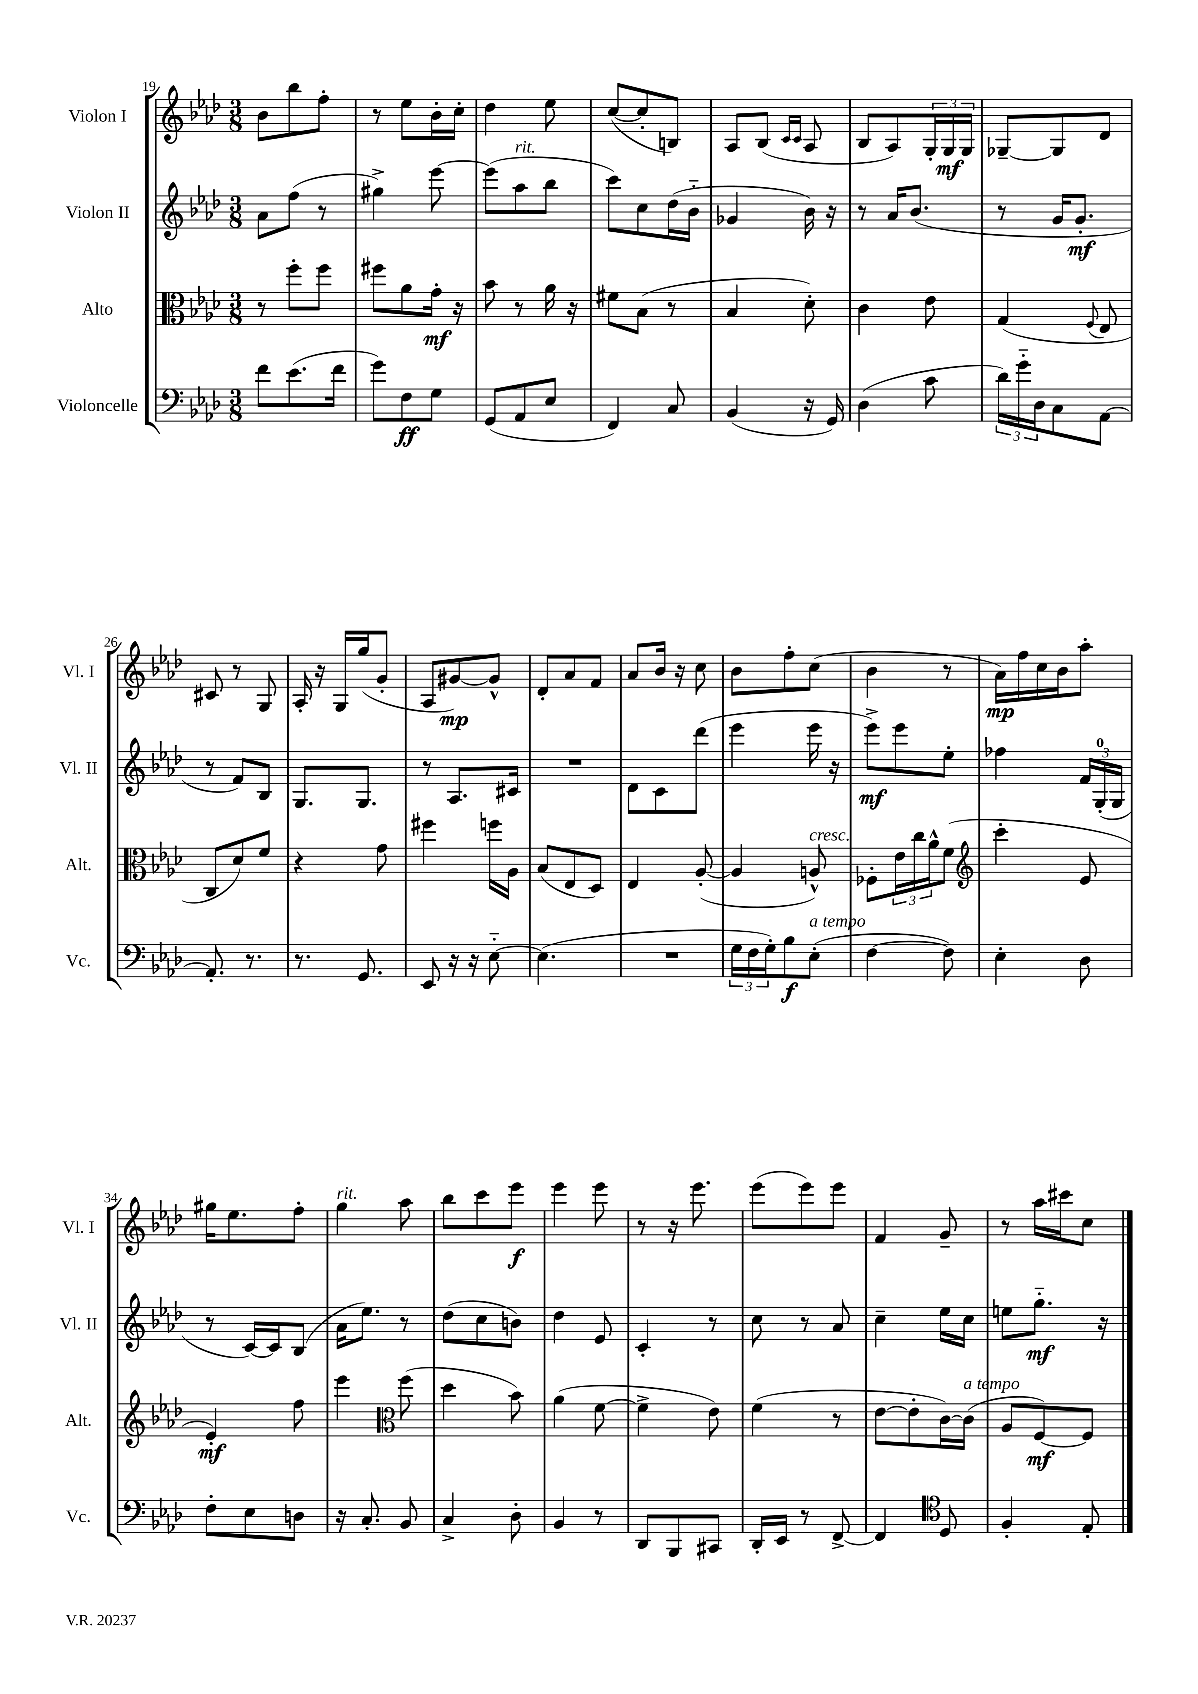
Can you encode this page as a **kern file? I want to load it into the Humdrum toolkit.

**kern	**dynam	**kern	**dynam	**kern	**dynam	**kern	**dynam
*part4	*part4	*part3	*part3	*part2	*part2	*part1	*part1
*staff4	*staff4	*staff3	*staff3	*staff2	*staff2	*staff1	*staff1
*I"Violoncelle	*	*I"Alto	*	*I"Violon II	*	*I"Violon I	*
*I'Vc.	*	*I'Alt.	*	*I'Vl. II	*	*I'Vl. I	*
*clefF4	*	*clefC3	*	*clefG2	*	*clefG2	*
*k[b-e-a-d-]	*	*k[b-e-a-d-]	*	*k[b-e-a-d-]	*	*k[b-e-a-d-]	*
*M3/8	*	*M3/8	*	*M3/8	*	*M3/8	*
=19	=19	=19	=19	=19	=19	=19	=19
8f\L	.	8r	.	8a-\L	.	8b-\L	.
(8.e-\	.	8ff'\L	.	(8ff\J	.	8bb-\	.
.	.	8ff\J	.	8r	.	8ff'\J	.
16f\Jk	.	.	.	.	.	.	.
=20	=20	=20	=20	=20	=20	=20	=20
8g\L)	.	8ff#X\L	.	4gg#X^\)	.	8r	.
8F\	ff	8a-\	.	.	.	8ee-\L	.
8G\J	.	16g'\Jk	mf	[8eee-\	.	16b-'\L	.
.	.	16r	.	.	.	16cc'\JJ	.
=21	=21	=21	=21	=21	=21	=21	=21
(8GG/L	.	8b-\	.	(8eee-\L]	.	4dd-\	.
!	!	!	!	!LO:TX:a:i:t=rit.	!	!	!
8AA-/	.	8r	.	8aa-\	.	.	.
8E-/J	.	16a-\	.	8bb-\J	.	8ee-\	.
.	.	16r	.	.	.	.	.
=22	=22	=22	=22	=22	=22	=22	=22
4FF/)	.	8f#X\L	.	8ccc\L)	.	([8cc/L	.
.	.	(8B-\J	.	8cc\	.	8cc'/]	.
8C/	.	8r	.	(16dd-\L	.	8Bn/J)	.
.	.	.	.	16b-\JJ	.	.	.
=23	=23	=23	=23	=23	=23	=23	=23
(4BB-/	.	4B-/	.	4g-X/	.	8A-/L	.
.	.	.	.	.	.	(8B-/J	.
.	.	.	.	.	.	16qqc/LL	.
.	.	.	.	.	.	16qqc/JJ	.
16r	.	8d-'\)	.	16b-\)	.	8A-/	.
16GG/)	.	.	.	16r	.	.	.
=24	=24	=24	=24	=24	=24	=24	=24
(4D-\	.	4c\	.	8r	.	8B-/L	.
.	.	.	.	16a-/KL	.	8A-/)	.
.	.	.	.	(8.b-/J	.	.	.
8c\	.	8e-\	.	.	.	24G'/L	.
.	.	.	.	.	.	24G/	mf
.	.	.	.	.	.	24G/JJ	.
=25	=25	=25	=25	=25	=25	=25	=25
24d-\LL)	.	(4G/	.	8r	.	[8G-X~/L	.
24g\	.	.	.	.	.	.	.
24D-\J	.	.	.	.	.	.	.
8C\	.	.	.	16g/KL	.	8G-/]	.
.	.	.	.	8.g'/J	mf	.	.
.	.	8qqF/	.	.	.	.	.
[8AA-\J	.	8E-/	.	.	.	8d-/J	.
!!LO:LB:g=z
=26	=26	=26	=26	=26	=26	=26	=26
8.AA-'/]	.	8C/L	.	8r	.	8c#X/	.
.	.	8d-/)	.	8f/L)	.	8r	.
8.r	.	.	.	.	.	.	.
.	.	8f/J	.	8B-/J	.	8G/	.
=27	=27	=27	=27	=27	=27	=27	=27
8.r	.	4r	.	8.G/L	.	16A-'/	.
.	.	.	.	.	.	16r	.
.	.	.	.	.	.	16G/LL	.
8.GG/	.	.	.	8.G/J	.	(16gg/J	.
.	.	8g\	.	.	.	8g'/J	.
=28	=28	=28	=28	=28	=28	=28	=28
8EE-/	.	4ff#X\	.	8r	.	8A-/L	.
16r	.	.	.	8.A-/L	.	[8g#X/)	mp
16r	.	.	.	.	.	.	.
[8E-\	.	16ffn\LL	.	.	.	8g#^^/J]	.
.	.	16A-\JJ	.	16c#X/Jk	.	.	.
=29	=29	=29	=29	=29	=29	=29	=29
(4.E-\]	.	(8B-/L	.	4.r	.	8d-'/L	.
.	.	8E-/	.	.	.	8a-/	.
.	.	8D-/J)	.	.	.	8f/J	.
=30	=30	=30	=30	=30	=30	=30	=30
4.r	.	4E-/	.	8d-\L	.	8a-/L	.
.	.	.	.	8c\	.	16b-/Jk	.
.	.	.	.	.	.	16r	.
.	.	([8A-'/	.	(8ddd-\J	.	8cc\	.
=31	=31	=31	=31	=31	=31	=31	=31
24G\LL	.	4A-/]	.	4eee-\	.	8b-\L	.
24F\	.	.	.	.	.	.	.
24G'\J)	.	.	.	.	.	.	.
8B-\	f	.	.	.	.	8ff'\	.
!	!	!LO:TX:a:i:t=cresc.	!	!	!	!	!
!LO:TX:a:i:t=a tempo	!	!	!	!	!	!	!
(8E-'\J	.	8An^^/)	.	16eee-\	.	(8cc\J	.
.	.	.	.	16r	.	.	.
=32	=32	=32	=32	=32	=32	=32	=32
[4F\	.	8F-X'\L	.	8eee-^\L)	mf	4b-\	.
.	.	24e-\L	.	8eee-\	.	.	.
.	.	24cc\	.	.	.	.	.
.	.	24a-^^\J	.	.	.	.	.
8F\])	.	(8f\J	.	8ee-'\J	.	8r	.
=33	=33	=33	=33	=33	=33	=33	=33
*	*	*clefG2	*	*	*	*	*
4E-'\	.	4ccc'\	.	4ff-X\	.	16a-\LL)	mp
.	.	.	.	.	.	16ff\	.
.	.	.	.	.	.	16cc\	.
.	.	.	.	.	.	16b-\J	.
8D-\	.	8e-/	.	24f/LL	.	8aa-'\J	.
.	.	.	.	(24G'/	.	.	.
.	.	.	.	24G/JJ	.	.	.
!!LO:LB:g=z
=34	=34	=34	=34	=34	=34	=34	=34
8F'\L	.	4e-'/)	mf	8r	.	16gg#X\KL	.
.	.	.	.	.	.	8.ee-\	.
8E-\	.	.	.	[16c/LL)	.	.	.
.	.	.	.	16c/J]	.	.	.
8Dn\J	.	8ff\	.	(8B-/J	.	8ff'\J	.
=35	=35	=35	=35	=35	=35	=35	=35
!	!	!	!	!	!	!LO:TX:a:i:t=rit.	!
16r	.	4eee-\	.	16a-\KL	.	4gg\	.
8.C'/	.	.	.	8.ee-\J)	.	.	.
*	*	*clefC3	*	*	*	*	*
8BB-/	.	(8ff\	.	8r	.	8aa-\	.
=36	=36	=36	=36	=36	=36	=36	=36
4C^/	.	4dd-\	.	(8dd-\L	.	8bb-\L	.
.	.	.	.	8cc\	.	8ccc\	.
8D-'\	.	8b-\)	.	8bn\J)	.	8eee-\J	f
=37	=37	=37	=37	=37	=37	=37	=37
4BB-/	.	(4a-\	.	4dd-\	.	4eee-\	.
8r	.	[8f\	.	8e-/	.	8eee-\	.
=38	=38	=38	=38	=38	=38	=38	=38
8DD-/L	.	4f^\]	.	4c'/	.	8r	.
8BBB-/	.	.	.	.	.	16r	.
.	.	.	.	.	.	8.eee-\	.
8CC#X/J	.	8e-\)	.	8r	.	.	.
=39	=39	=39	=39	=39	=39	=39	=39
16DD-'/LL	.	(4f\	.	8cc\	.	(8eee-\L	.
16EE-/JJ	.	.	.	.	.	.	.
8r	.	.	.	8r	.	8eee-\)	.
[8FF^/	.	8r	.	8a-/	.	8eee-\J	.
=40	=40	=40	=40	=40	=40	=40	=40
4FF/]	.	[8e-\L	.	4cc~\	.	4f/	.
.	.	8e-'\]	.	.	.	.	.
*clefC4	*	*	*	*	*	*	*
8D-/	.	[16c\L)	.	16ee-\LL	.	8g~/	.
!	!	!LO:TX:a:i:t=a tempo	!	!	!	!	!
.	.	(16c\JJ]	.	16cc\JJ	.	.	.
=41	=41	=41	=41	=41	=41	=41	=41
4F'/	.	8A-/L	.	8een\L	.	8r	.
.	.	[8F/)	mf	8.gg\J	mf	16aa-\LL	.
.	.	.	.	.	.	16ccc#X\J	.
8E-'/	.	8F/J]	.	.	.	8cc\J	.
.	.	.	.	16r	.	.	.
==	==	==	==	==	==	==	==
*-	*-	*-	*-	*-	*-	*-	*-
